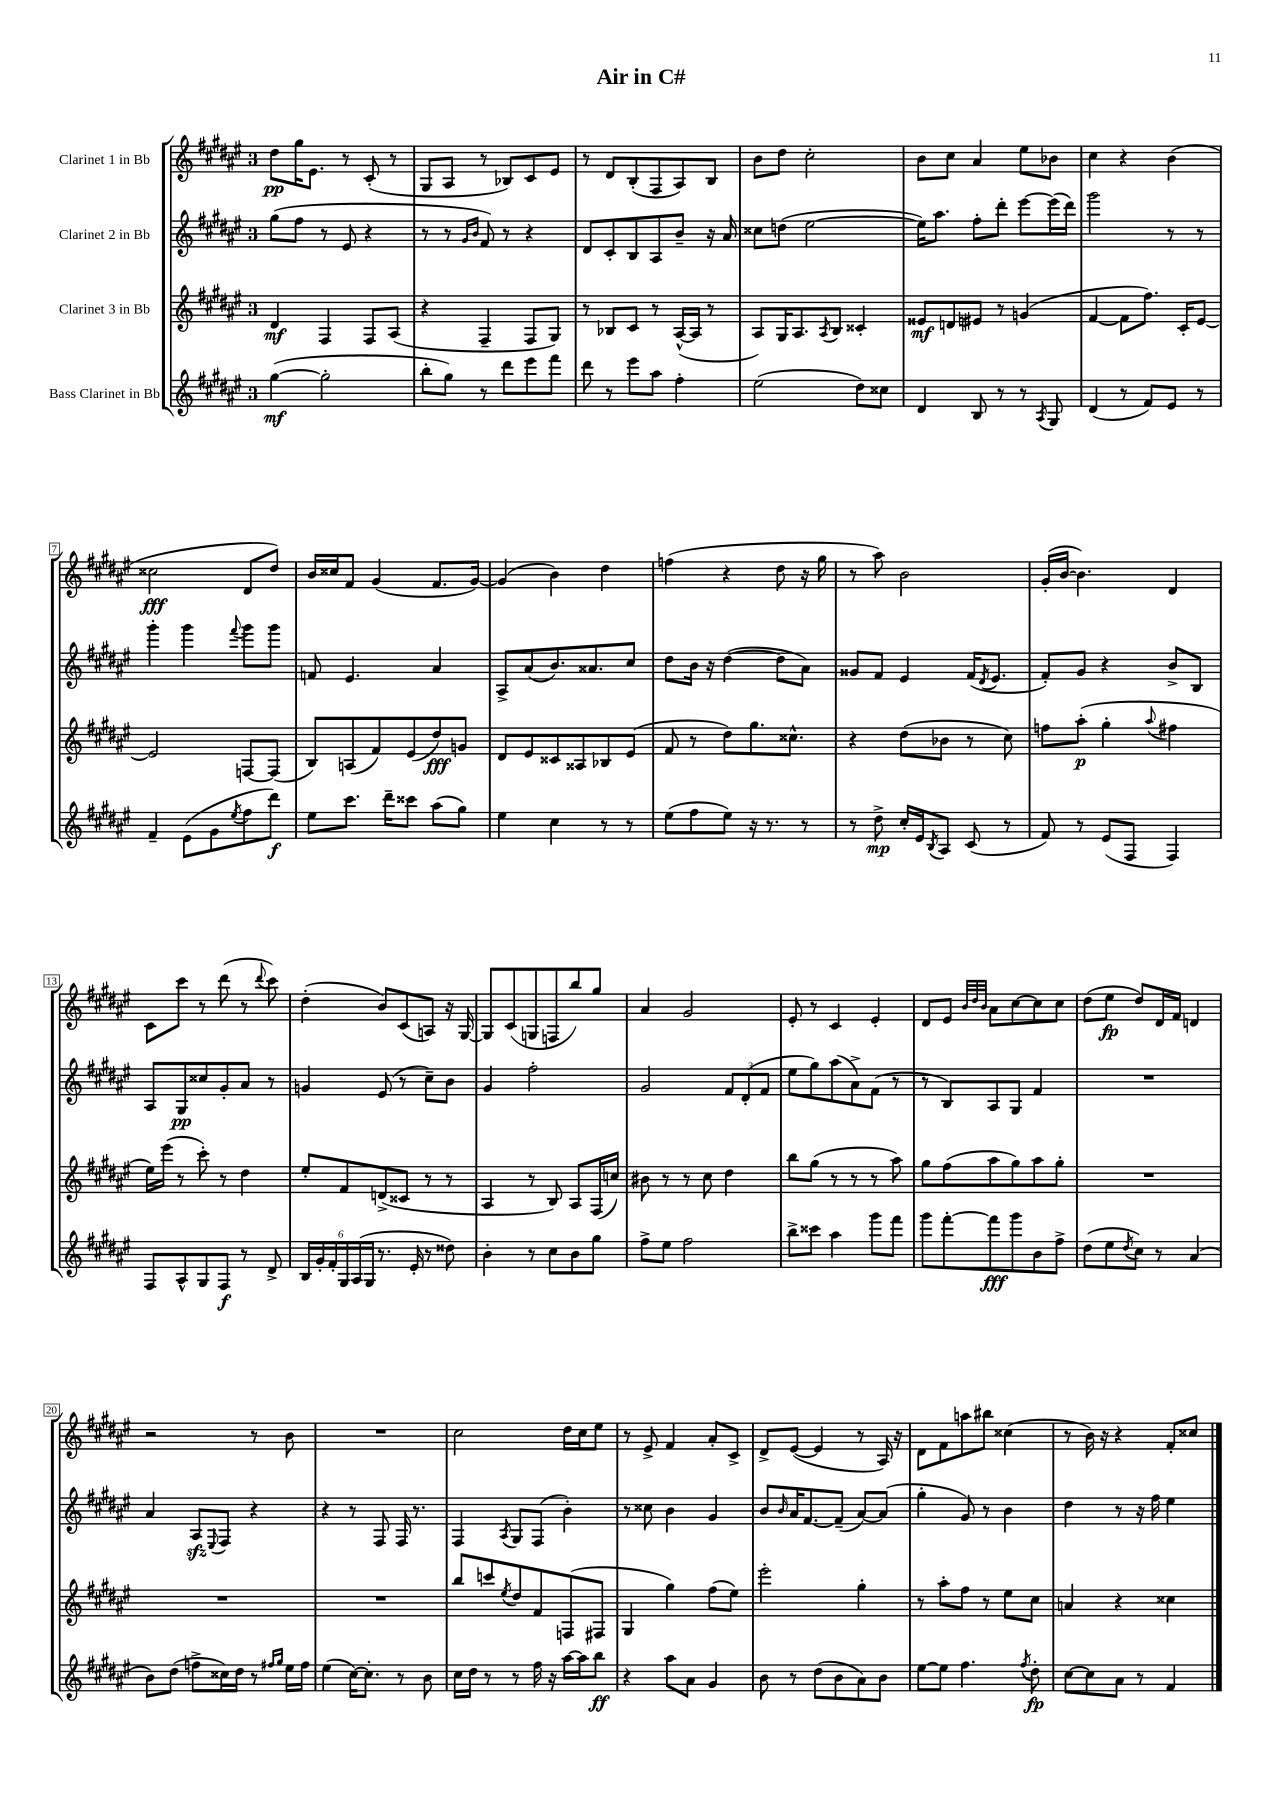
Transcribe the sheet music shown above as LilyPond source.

\header { title = "Air in C#" }
<<
\new StaffGroup <<
\new Staff = "s0" \with { instrumentName = "Clarinet 1 in Bb" } {
    \clef treble \key fis \major \once \override Staff.TimeSignature.style = #'single-digit \time 3/4
    dis''8\pp gis''16 eis'8. r8 cis'8-.( r8 |
    gis8 ais8 r8 bes8) cis'8 eis'8 |
    r8 dis'8 b8-.( fis8 ais8) b8 |
    b'8 dis''8 cis''2-. |
    b'8 cis''8 ais'4 eis''8 bes'8 |
    cis''4 r4 b'4( |
    cisis''2\fff dis'8 dis''8) |
    b'16 cisis''16 fis'8 gis'4( fis'8. gis'16~) |
    gis'4( b'4) dis''4 |
    f''4( r4 dis''8 r16 gis''16 |
    r8 ais''8) b'2 |
    gis'16-.( b'16~ b'4.) dis'4 |
    cis'8 cis'''8 r8 dis'''8( r8 \appoggiatura { dis'''8 } cis'''8) |
    dis''4-.( b'8) cis'8( a8) r16 gis16~ |
    gis8 cis'8( g8 f8 b''8) gis''8 |
    ais'4 gis'2 |
    eis'8-. r8 cis'4 eis'4-. |
    dis'8 eis'8 \grace { b'32 dis''32 b'32 } ais'8 cis''8~ cis''8 cis''8 |
    dis''8( eis''8\fp dis''8) dis'16 fis'16 d'4 |
    r2 r8 b'8 |
    R2. |
    cis''2 dis''16 cis''16 eis''8 |
    r8 eis'8-> fis'4 ais'8-. cis'8-> |
    dis'8-> eis'8~( eis'4 r8 ais16) r16 |
    dis'8 fis'8 a''8 bis''8 cisis''4( |
    r8 b'16) r16 r4 fis'8-. cisis''8 \bar "|." |
}
\new Staff = "s1" \with { instrumentName = "Clarinet 2 in Bb" } {
    \clef treble \key fis \major \once \override Staff.TimeSignature.style = #'single-digit \time 3/4
    gis''8( fis''8 r8 eis'8 r4 |
    r8 r8 \grace { gis'16 b'16 } fis'8) r8 r4 |
    dis'8 cis'8-. b8 ais8 b'8-- r16 ais'16 |
    cisis''8 d''8( eis''2~ |
    eis''16) ais''8. fis''8-. dis'''8-. eis'''8~ eis'''16( dis'''16) |
    gis'''2 r8 r8 |
    gis'''4-. gis'''4 \appoggiatura { fis'''8 } gis'''8 gis'''8 |
    f'8 eis'4. ais'4 |
    ais8-> ais'8( b'8.) aisis'8. cis''8 |
    dis''8 b'16 r16 dis''4~( dis''8 ais'8) |
    gisis'8 fis'8 eis'4 fis'16( \acciaccatura { dis'8 } eis'8. |
    fis'8-.) gis'8 r4 b'8-> b8 |
    ais8 gis8\pp cisis''8 gis'8-. ais'8 r8 |
    g'4 eis'8( r8 cis''8--) b'8 |
    gis'4 fis''2-. |
    gis'2 \tuplet 3/2 { fis'8 dis'8-.( fis'8 } |
    eis''8 gis''8) ais''8( ais'8->) fis'8( r8 |
    r8 b8) ais8 gis8 fis'4 |
    R2. |
    ais'4 ais8\sfz \appoggiatura { eis8 } fis8 r4 |
    r4 r8 fis8 fis16 r8. |
    fis4 \acciaccatura { ais8 } gis8 fis8( b'4-.) |
    r8 cisis''8 b'4 gis'4 |
    b'8 \grace { b'16 } ais'16 fis'8.~ fis'8--( ais'8~) ais'8( |
    gis''4-. gis'8) r8 b'4 |
    dis''4 r8 r16 fis''16 eis''4 \bar "|." |
}
\new Staff = "s2" \with { instrumentName = "Clarinet 3 in Bb" } {
    \clef treble \key fis \major \once \override Staff.TimeSignature.style = #'single-digit \time 3/4
    dis'4\mf fis4 fis8 ais8( |
    r4 fis4-- fis8 gis8) |
    r8 bes8 cis'8 r8 ais16~-^( ais16 r8 |
    ais8) gis16 ais8. \acciaccatura { ais8 } b8 cisis'4-. |
    eisis'8\mf d'8 eis'8 r8 g'4( |
    fis'4~ fis'8 fis''8.) cis'16-. eis'8~ |
    eis'2 f8~ f8( |
    b8) a8( fis'8) eis'8( dis''8\fff) g'8 |
    dis'8 eis'8 cisis'8 aisis8 bes8 eis'8( |
    fis'8 r8 dis''8) gis''8. cisis''8.-^ |
    r4 dis''8( bes'8 r8 cis''8) |
    f''8 ais''8-.\p( gis''4-. \appoggiatura { ais''8 } fis''4 |
    eis''16) eis'''16( r8 cis'''8-.) r8 dis''4 |
    eis''8-. fis'8 d'8->( cisis'8 r8 r8 |
    ais4 r8 b8) ais8 fis16( c''16) |
    bis'8 r8 r8 cis''8 dis''4 |
    b''8 gis''8( r8 r8 r8 ais''8) |
    gis''8 fis''8( ais''8 gis''8) ais''8 gis''8-. |
    R2. |
    R2. |
    R2. |
    b''8 c'''8 \acciaccatura { eis''8 } dis''8 fis'8 f8( fis8 |
    gis4 gis''4) fis''8( eis''8) |
    eis'''2-. gis''4-. |
    r8 ais''8-. fis''8 r8 eis''8 cis''8 |
    a'4 r4 cisis''4 \bar "|." |
}
\new Staff = "s3" \with { instrumentName = "Bass Clarinet in Bb" } {
    \clef treble \key fis \major \once \override Staff.TimeSignature.style = #'single-digit \time 3/4
    gis''4~\mf( gis''2-. |
    b''8-. gis''8) r8 dis'''8 eis'''8 fis'''8 |
    dis'''8 r8 eis'''8 ais''8 fis''4-. |
    eis''2( dis''8) cisis''8 |
    dis'4 b8 r8 r8 \acciaccatura { ais8 } gis8 |
    dis'4( r8 fis'8) eis'8 r8 |
    fis'4-- eis'8( gis'8 \acciaccatura { eis''8 } fis''8 dis'''8\f) |
    eis''8 cis'''8. dis'''16-- cisis'''8 ais''8( gis''8) |
    eis''4 cis''4 r8 r8 |
    eis''8( fis''8 eis''8) r16 r8. r8 |
    r8 dis''8->\mp cis''16-. eis'16 \acciaccatura { b8 } ais8 cis'8( r8 |
    fis'8) r8 eis'8( fis8 fis4) |
    fis8 ais8-^ gis8 fis8\f r8 dis'8-> |
    \tuplet 6/4 { b16 gis'16-. fis'16-. gis16 ais16( gis16 } r8. eis'16-. r8 disis''8) |
    b'4-. r8 cis''8 b'8 gis''8 |
    fis''8-> eis''8 fis''2 |
    b''8-> cisis'''8 ais''4 gis'''8 fis'''8 |
    gis'''8 fis'''8~-. fis'''8\fff gis'''8 b'8 fis''8-> |
    dis''8( eis''8 \acciaccatura { dis''8 } cis''8) r8 ais'4( |
    b'8) dis''8( f''8-> cisis''16) dis''16 r8 \grace { fis''16 gis''16 } eis''16 fis''16 |
    eis''4( cis''16~) cis''8.-. r8 b'8 |
    cis''16 dis''16 r8 r8 fis''16 r16 ais''16~ ais''16 b''8\ff |
    r4 ais''8 ais'8 gis'4 |
    b'8 r8 dis''8( b'8 ais'8) b'8 |
    eis''8~ eis''8 fis''4. \acciaccatura { fis''8 } dis''8-.\fp |
    cis''8~ cis''8 ais'8 r8 fis'4 \bar "|." |
}
>>
>>
\layout { \context { \Score \override BarNumber.stencil = #(make-stencil-boxer 0.1 0.3 ly:text-interface::print) } }
